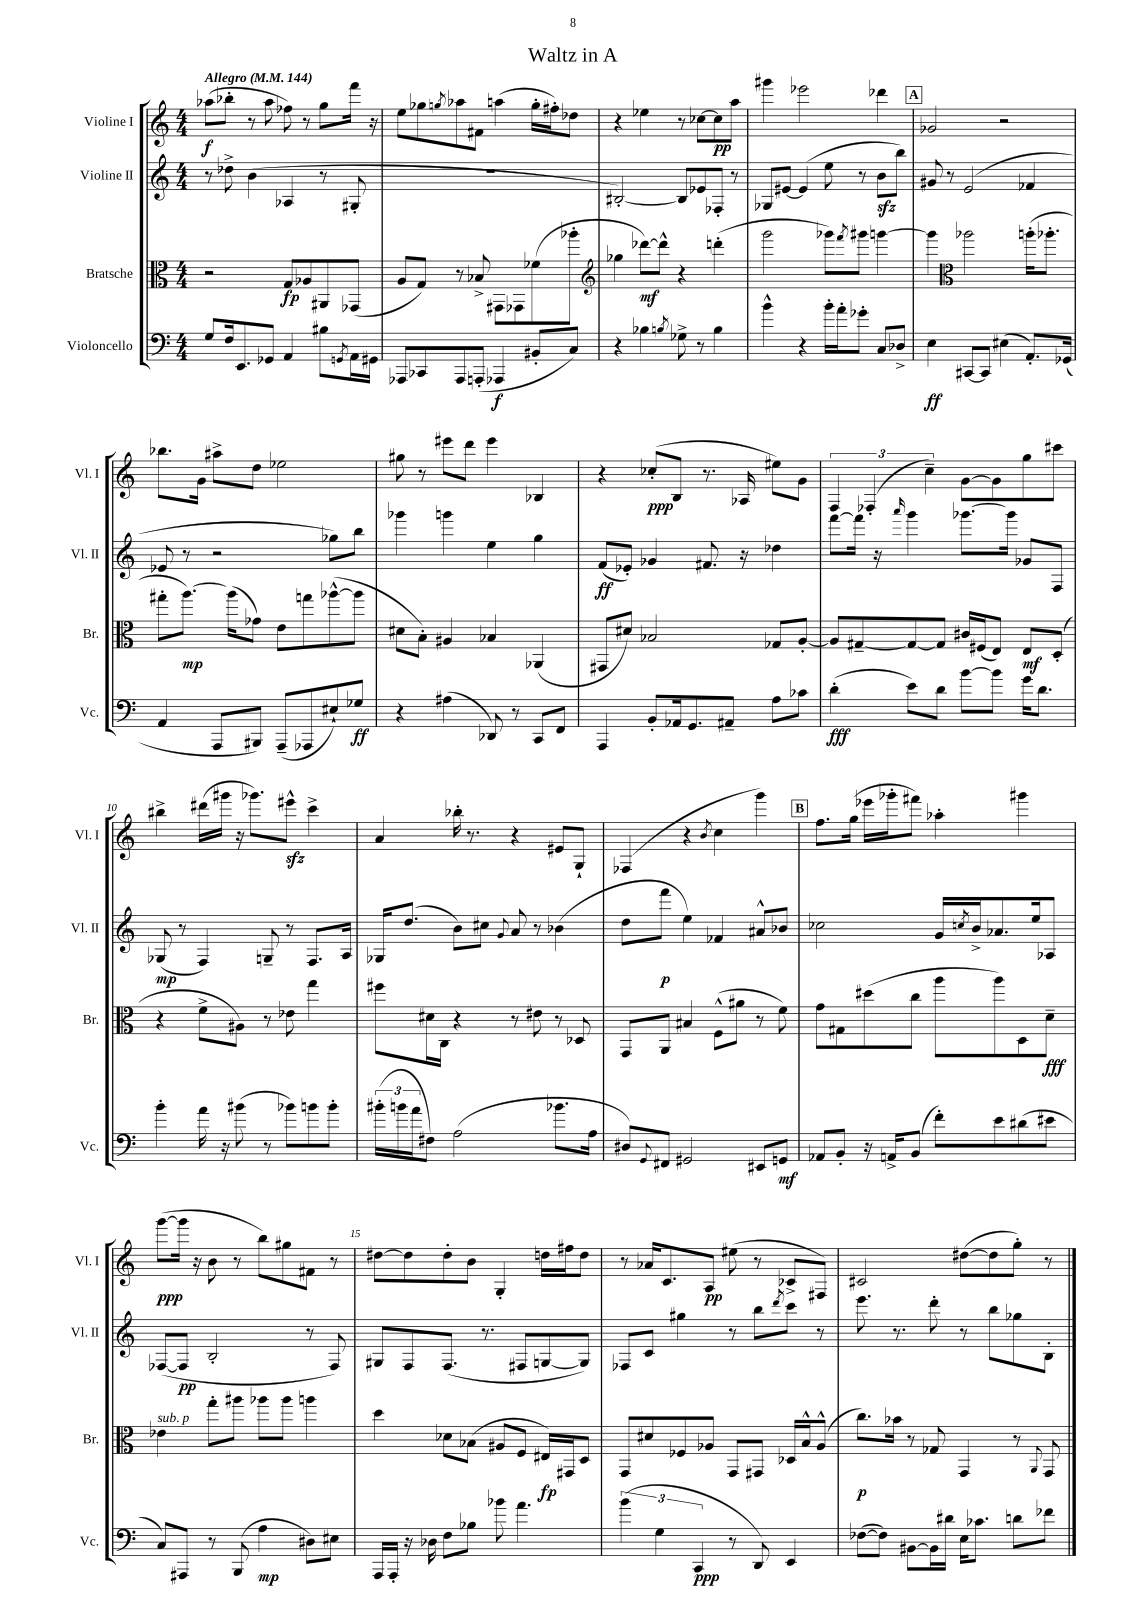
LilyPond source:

\header { title = "Waltz in A" }
<<
\new StaffGroup <<
\new Staff = "s0" \with { instrumentName = "Violine I" shortInstrumentName = "Vl. I" } {
    \clef treble \key c \major \numericTimeSignature \time 4/4 \tempo "Allegro" 4 = 144
    aes''8\f( bes''8-. r8 aes''8 fes''8) r8 g''8 f'''16 r16 |
    e''8 ges''8 \acciaccatura { g''8 } aes''8 fis'8 a''4( g''16-. fis''16-.) des''8 |
    r4 ees''4 r8 ces''8~ ces''8\pp a''8 |
    gis'''4 ees'''2 des'''4 |
    \mark \markup { \box "A" } ges'2 r2 |
    bes''8. g'16 ais''8-> d''8 ees''2 |
    gis''8 r8 eis'''8 d'''8 eis'''4 bes4 |
    r4 ces''8-.\ppp( b8 r8. aes16 eis''8) g'8 |
    \tuplet 3/2 { f4 fes4-.( c''4--) } g'8~ g'8 g''8 cis'''8 |
    bis''4-> dis'''16( gis'''16 r16 ges'''8.) eis'''8-^\sfz c'''4-> |
    a'4 bes''16-. r8. r4 eis'8 g8-! |
    fes4( r4 \acciaccatura { b'8 } c''4 g'''4) |
    \mark \markup { \box "B" } f''8. g''16( ees'''16 ges'''16-. fis'''8) aes''4-. gis'''4 |
    g'''8~\ppp( g'''16 r16 b'8 r8 b''8) gis''8 fis'8 r8 |
    dis''8~ dis''8 dis''8-. b'8 g4-. d''16 fis''16 d''8 |
    r8 aes'16 c'8. a8\pp eis''8( r8 ces'8-> fis8) |
    cis'2 dis''8~( dis''8 g''8-.) r8 \bar "|." |
}
\new Staff = "s1" \with { instrumentName = "Violine II" shortInstrumentName = "Vl. II" } {
    \clef treble \key c \major \numericTimeSignature \time 4/4
    r8 des''8-> b'4( aes4 r8 gis8-. |
    R1 |
    bis2~-.) bis8 ees'8 fes8-. r8 |
    ges8 eis'8~ eis'4( e''8 r8 b'8\sfz b''8) |
    \mark \markup { \box "A" } gis'8 r8 e'2( fes'4 |
    ees'8 r8 r2 ges''8) b''8 |
    ges'''4 g'''4 e''4 g''4 |
    f'8\ff( ees'8-.) ges'4 fis'8. r16 des''4 |
    f'''8~ f'''16 r16 \grace { a'''16 } g'''4 ges'''8.~ ges'''16 ges'8 f8 |
    ges8\mp( r8 f4) g8-- r8 f8. a16 |
    ges16 d''8.( b'8) cis''8 \appoggiatura { g'8 } a'8 r8 bes'4( |
    d''8 f'''8\p e''4) fes'4 ais'8-^ bes'8 |
    \mark \markup { \box "B" } ces''2 g'16 \acciaccatura { c''8 } b'16-> aes'8. e''16 aes8 |
    fes8~( fes8\pp b2-. r8 fes8) |
    gis8 f8 f8.( r8. fis8 g8~ g8) |
    fes8 c'8 gis''4 r8 b''8 \acciaccatura { d'''8 } c'''8 r8 |
    e'''8. r8. d'''8-. r8 b''8 ges''8 b8-. \bar "|." |
}
\new Staff = "s2" \with { instrumentName = "Bratsche" shortInstrumentName = "Br." } {
    \clef alto \key c \major \numericTimeSignature \time 4/4
    r2 g8\fp aes8 ais,8 ges,8( |
    a8 g8) r8 bes8-> gis,8 ges,8 fes'8( aes''8-. |
    \clef treble ges''4 des'''8~\mf) des'''8-^ r4 d'''4-.( |
    g'''2 ges'''8) \acciaccatura { f'''8 } gis'''8 g'''4~ |
    \mark \markup { \box "A" } g'''4 \clef alto aes''2 a''16-.( aes''8.-. |
    gis''8-. a''8.~\mp) a''16( ges'8) e'8 g''8 aes''8~-^( aes''8 |
    dis'8 b8-.) ais4 bes4 aes,4( |
    gis,8 dis'8) bes2 ges8 a8~-. |
    a8 gis8~-- gis8~ gis8 cis'16 fis16( e8) e8\mf d8-.( |
    r4 f'8-> ais8) r8 ees'8 g''4 |
    fis''8 dis'16 c16 r4 r8 eis'8 r8 des8 |
    g,8 a,8 bis4 f8-^( ais'8 r8 f'8) |
    \mark \markup { \box "B" } g'8 gis8 dis''8( c''8 a''8 a''8) d8 d'8--\fff |
    ees'4^\markup { \italic "sub. p" } g''8-. ais''8 aes''8 aes''8 a''4 |
    d''4 des'8 bes8( ais8 f8 eis16\fp) gis,16 d8 |
    g,8 dis'8 fes8 aes8 g,8 gis,8 des16 b16-^ aes8-^( |
    c''8.\p) bes'16 r8 ges8 g,4 r8 \appoggiatura { a,8 } g,8 \bar "|." |
}
\new Staff = "s3" \with { instrumentName = "Violoncello" shortInstrumentName = "Vc." } {
    \clef bass \key c \major \numericTimeSignature \time 4/4
    g8 f16 e,8. ges,8 a,4 bis8 \acciaccatura { g,8 } a,16 gis,16 |
    aes,,8 ces,8 aes,,8 a,,8-.( aes,,4\f bis,8-. c8) |
    r4 bes4 \acciaccatura { b8 } ges8-> r8 b4 |
    b'4-^ r4 b'16-. a'16-. ges'8-. c8 des8-> |
    \mark \markup { \box "A" } e4\ff cis,8~ cis,8 eis4( a,8.-.) ges,16( |
    a,4 a,,8 bis,,8) a,,8--( aes,,8 eis8-!) ges8\ff |
    r4 ais4( des,8) r8 c,8 f,8 |
    a,,4 b,8-. aes,16 g,8. ais,8-- a8 ces'8 |
    d'4-.\fff( e'8) d'8 b'8~ b'8 g'16 d'8. |
    b'4-. a'16 r16 bis'8( r8 bes'8) b'8 b'8-. |
    \tuplet 3/2 { bis'16-.( b'16 a'16 } fis8) a2( bes'8. a16 |
    dis8) \appoggiatura { g,8 } fis,8 gis,2 eis,8 g,8\mf |
    \mark \markup { \box "B" } aes,8 b,8-. r16 a,16-> b,8( f'8-.) e'8 dis'8( eis'8 |
    c8) ais,,8 r8 b,,8( a4\mp dis8) eis8 |
    a,,16 a,,16-. r16 des16 f8 bes8 bes'8 a'4. |
    \tuplet 3/2 { b'4( g4 c,4\ppp } r8 d,8) e,4 |
    fes8~( fes8) bis,8~ bis,16 dis'16 e16 ces'8. d'8 fes'8 \bar "|." |
}
>>
>>
\layout { \context { \Score \override BarNumber.break-visibility = ##(#f #t #t) barNumberVisibility = #(every-nth-bar-number-visible 5) } }
